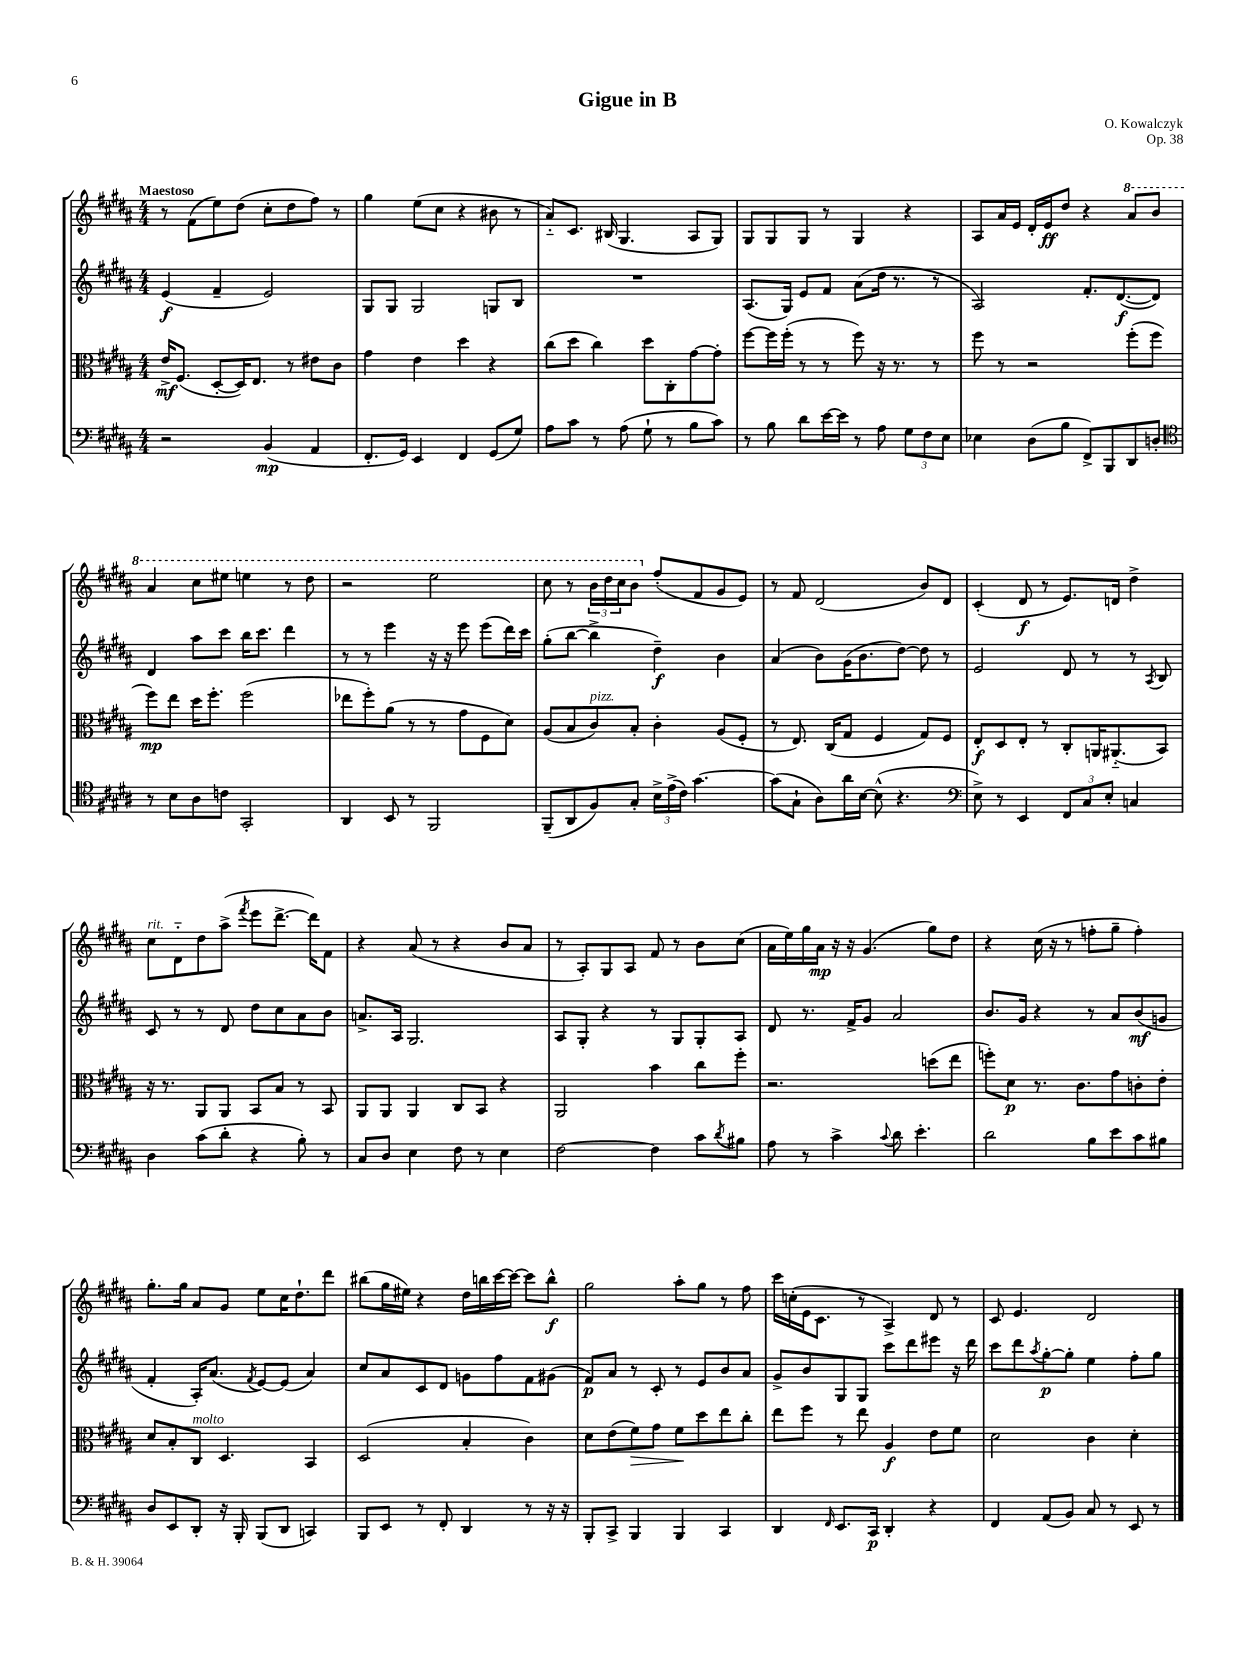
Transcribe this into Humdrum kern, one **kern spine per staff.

**kern	**dynam	**kern	**dynam	**kern	**dynam	**kern	**dynam
*part4	*part4	*part3	*part3	*part2	*part2	*part1	*part1
*staff4	*staff4	*staff3	*staff3	*staff2	*staff2	*staff1	*staff1
*clefF4	*	*clefC3	*	*clefG2	*	*clefG2	*
*k[f#c#g#d#a#]	*	*k[f#c#g#d#a#]	*	*k[f#c#g#d#a#]	*	*k[f#c#g#d#a#]	*
*M4/4	*	*M4/4	*	*M4/4	*	*M4/4	*
=1	=1	=1	=1	=1	=1	=1	=1
!	!	!	!	!	!	!LO:TX:a:B:t=Maestoso	!
2r	.	16e^/KL	mf	(4e/	f	8r	.
.	.	(8.F#/J	.	.	.	.	.
.	.	.	.	.	.	(8f#\L	.
.	.	[8D#'/L	.	4f#~/	.	8ee\)	.
.	.	16D#/K])	.	.	.	(8dd#\J	.
.	.	8.E/J	.	.	.	.	.
(4BB/	mp	.	.	2e/)	.	8cc#'\L	.
.	.	8r	.	.	.	8dd#\	.
4AA#/	.	8e#X\L	.	.	.	8ff#\J)	.
.	.	8c#\J	.	.	.	8r	.
=2	=2	=2	=2	=2	=2	=2	=2
8.FF#'/L	.	4g#\	.	8G#/L	.	4gg#\	.
.	.	.	.	8G#/J	.	.	.
16GG#/Jk)	.	.	.	.	.	.	.
4EE/	.	4e\	.	2G#/	.	(8ee\L	.
.	.	.	.	.	.	8cc#\J	.
4FF#/	.	4dd#\	.	.	.	4r	.
(8GG#/L	.	4r	.	8Gn/L	.	8b#X\	.
8G#/J)	.	.	.	8B/J	.	8r	.
=3	=3	=3	=3	=3	=3	=3	=3
8A#\L	.	(8cc#\L	.	1r	.	8a#/L)	.
8c#\J	.	8dd#\J	.	.	.	8.c#/J	.
8r	.	4cc#\)	.	.	.	.	.
.	.	.	.	.	.	(16B#X/	.
(8A#\	.	.	.	.	.	4.G#/	.
8G#`\	.	8dd#\L	.	.	.	.	.
8r	.	8C#'\	.	.	.	.	.
8B\L	.	[8g#\	.	.	.	8A#/L	.
8c#\J)	.	8g#'\J]	.	.	.	8G#/J)	.
=4	=4	=4	=4	=4	=4	=4	=4
8r	.	[8ff#\L	.	(8.A#/L	.	8G#/L	.
8B\	.	16ff#\L]	.	.	.	8G#/	.
.	.	(16ff#'\JJ	.	16G#/Jk)	.	.	.
8d#\L	.	8r	.	8e/L	.	8G#/J	.
[16e\L	.	8r	.	8f#/J	.	8r	.
16e\JJ]	.	.	.	.	.	.	.
8r	.	8ff#\)	.	(8a#\L	.	4G#/	.
8A#\	.	16r	.	16dd#\Jk	.	.	.
.	.	8.r	.	8.r	.	.	.
12G#\L	.	.	.	.	.	4r	.
12F#\	.	.	.	.	.	.	.
.	.	8r	.	8r	.	.	.
12E\J	.	.	.	.	.	.	.
=5	=5	=5	=5	=5	=5	=5	=5
4E-X\	.	8ff#\	.	2A#/)	.	8A#/L	.
.	.	8r	.	.	.	16a#/L	.
.	.	.	.	.	.	16e/JJ	.
(8D#\L	.	2r	.	.	.	16d#'/LL	.
.	.	.	.	.	.	16e/J	ff
8B\J	.	.	.	.	.	8dd#/J	.
8FF#^/L)	.	.	.	8.f#'/L	.	4r	.
8BBB/	.	.	.	.	.	.	.
.	.	.	.	([8.d#/	f	.	.
*	*	*	*	*	*	*8va	*
8DD#/	.	(8ff#'\L	.	.	.	8aa#/L	.
8Dn'/J	.	8ff#\J	.	8d#/J])	.	8bb/J	.
!!LO:LB:g=z
=6	=6	=6	=6	=6	=6	=6	=6
*clefC4	*	*	*	*	*	*	*
8r	.	8ff#\L)	mp	4d#/	.	4aa#/	.
8B\L	.	8ee\J	.	.	.	.	.
8A#\	.	16dd#\KL	.	8aa#\L	.	8ccc#\L	.
.	.	8.ff#'\J	.	.	.	.	.
8cn\J	.	.	.	8ccc#\J	.	8eee#X\J	.
2GG#'/	.	(2ff#\	.	16bb\KL	.	4eeen\	.
.	.	.	.	8.ccc#\J	.	.	.
.	.	.	.	4ddd#\	.	8r	.
.	.	.	.	.	.	8ddd#\	.
=7	=7	=7	=7	=7	=7	=7	=7
4AA#/	.	8ee-X\L	.	8r	.	2r	.
.	.	8ff#'\)	.	8r	.	.	.
8BB/	.	(8a#\J	.	4eee\	.	.	.
8r	.	8r	.	.	.	.	.
2FF#/	.	8r	.	16r	.	2eee\	.
.	.	.	.	16r	.	.	.
.	.	8g#\L	.	8eee\	.	.	.
.	.	8F#\	.	(8eee\L	.	.	.
.	.	8d#\J)	.	16ddd#\L)	.	.	.
.	.	.	.	16ccc#\JJ	.	.	.
=8	=8	=8	=8	=8	=8	=8	=8
(8FF#~/L	.	(8A#/L	.	(8gg#'\L	.	8ccc#\	.
8AA#/	.	8B/	.	[8bb\J	.	8r	.
!	!	!LO:TX:a:i:t=pizz.	!	!	!	!	!
8F#/)	.	8c#/)	.	4bb^\]	.	24bb\LL	.
.	.	.	.	.	.	24ddd#\	.
.	.	.	.	.	.	24ccc#\J	.
8G#'/J	.	8B'/J	.	.	.	8bb\J	.
*	*	*	*	*	*	*X8va	*
24B^\LL	.	4c#'\	.	4dd#~\)	f	(8ff#'/L	.
(24e^\	.	.	.	.	.	.	.
24c#\JJ)	.	.	.	.	.	.	.
[4.g#\	.	.	.	.	.	8f#/	.
.	.	(8A#/L	.	4b\	.	8g#/	.
.	.	8F#'/J	.	.	.	8e/J)	.
=9	=9	=9	=9	=9	=9	=9	=9
(8g#\L]	.	8r	.	(4a#/	.	8r	.
8G#`\J	.	8.E/)	.	.	.	8f#/	.
8A#\L)	.	.	.	8b\L)	.	(2d#/	.
.	.	(16C#/KL	.	.	.	.	.
16a#\L	.	8G#/J	.	(16g#\K	.	.	.
[16B\JJ	.	.	.	8.b\	.	.	.
(8B^^\]	.	4F#/	.	.	.	.	.
4.r	.	.	.	[8dd#\J)	.	.	.
.	.	8G#/L)	.	8dd#\]	.	8b/L)	.
.	.	8F#/J	.	8r	.	8d#/J	.
=10	=10	=10	=10	=10	=10	=10	=10
*clefF4	*	*	*	*	*	*	*
8E^\)	.	8E'/L	f	2e/	.	(4c#'/	.
8r	.	8D#/	.	.	.	.	.
4EE/	.	8E'/J	.	.	.	8d#/	f
.	.	8r	.	.	.	8r	.
12FF#/L	.	8C#'/L	.	8d#/	.	8.e/L)	.
12C#/	.	.	.	.	.	.	.
.	.	16AAn/K	.	8r	.	.	.
12E'/J	.	.	.	.	.	.	.
.	.	(8.AA#X/	.	.	.	16dn/Jk	.
4Cn/	.	.	.	8r	.	4dd#^\	.
.	.	.	.	8qA#/	.	.	.
.	.	8BB/J)	.	8B/	.	.	.
!!LO:LB:g=z
=11	=11	=11	=11	=11	=11	=11	=11
!	!	!	!	!	!	!LO:TX:a:i:t=rit.	!
4D#\	.	16r	.	8c#/	.	8cc#\L	.
.	.	8.r	.	.	.	.	.
.	.	.	.	8r	.	8d#\	.
(8c#\L	.	8AA#/L	.	8r	.	8dd#\	.
8d#'\J	.	8AA#/J	.	8d#/	.	(8aa#^\J	.
.	.	.	.	.	.	8qfff#/	.
4r	.	8BB/L	.	8dd#\L	.	8eee\L	.
.	.	8B/J	.	8cc#\	.	[8.ddd#^\J	.
8B'\)	.	8r	.	8a#\	.	.	.
.	.	.	.	.	.	16ddd#\KL])	.
8r	.	8BB/	.	8b\J	.	8f#\J	.
=12	=12	=12	=12	=12	=12	=12	=12
8C#/L	.	8AA#/L	.	8.an^/L	.	4r	.
8D#/J	.	8AA#/J	.	.	.	.	.
.	.	.	.	16A#/Jk	.	.	.
4E\	.	4AA#/	.	2.G#/	.	(8a#/	.
.	.	.	.	.	.	8r	.
8F#\	.	8C#/L	.	.	.	4r	.
8r	.	8BB/J	.	.	.	.	.
4E\	.	4r	.	.	.	8b/L	.
.	.	.	.	.	.	8a#/J	.
=13	=13	=13	=13	=13	=13	=13	=13
[2F#\	.	2AA#/	.	8A#/L	.	8r	.
.	.	.	.	8G#'/J	.	8A#'/L)	.
.	.	.	.	4r	.	8G#/	.
.	.	.	.	.	.	8A#/J	.
4F#\]	.	4b\	.	8r	.	8f#/	.
.	.	.	.	8G#/L	.	8r	.
8c#\L	.	8cc#\L	.	8G#'/	.	8b\L	.
8qd#/	.	.	.	.	.	.	.
8B#X\J	.	8ff#'\J	.	8A#/J	.	(8cc#\J	.
=14	=14	=14	=14	=14	=14	=14	=14
8A#\	.	2.r	.	8d#/	.	16a#\LL	.
.	.	.	.	.	.	16ee\)	.
8r	.	.	.	8.r	.	16gg#\	.
.	.	.	.	.	.	16a#\JJ	mp
4c#^\	.	.	.	.	.	16r	.
.	.	.	.	16f#^/KL	.	16r	.
.	.	.	.	8g#/J	.	(4.g#/	.
8qqc#/	.	.	.	.	.	.	.
8d#\	.	.	.	2a#/	.	.	.
4.e'\	.	.	.	.	.	.	.
.	.	(8ddn\L	.	.	.	8gg#\L)	.
.	.	8ee\J	.	.	.	8dd#\J	.
=15	=15	=15	=15	=15	=15	=15	=15
2d#\	.	8ffn'\L)	.	8.b/L	.	4r	.
.	.	8d#\J	p	.	.	.	.
.	.	.	.	16g#/Jk	.	.	.
.	.	8.r	.	4r	.	(16cc#\	.
.	.	.	.	.	.	16r	.
.	.	.	.	.	.	8r	.
.	.	8.c#\L	.	.	.	.	.
8B\L	.	.	.	8r	.	8ffn'\L	.
8e\	.	8g#\	.	8a#/L	.	8gg#~\J	.
8c#\	.	8cn'\	.	(8b/	mf	4ff'\)	.
8B#X\J	.	8e'\J	.	8gn/J	.	.	.
!!LO:LB:g=z
=16	=16	=16	=16	=16	=16	=16	=16
8D#/L	.	8d#/L	.	4f#'/	.	8.gg#'\L	.
8EE/	.	8B'/	.	.	.	.	.
.	.	.	.	.	.	16gg#\Jk	.
!	!	!LO:TX:a:i:t=molto	!	!	!	!	!
8DD#'/J	.	8C#/J	.	16A#'/KL)	.	8a#/L	.
.	.	.	.	(8.a#/J	.	.	.
16r	.	4.D#/	.	.	.	8g#/J	.
16BBB'/	.	.	.	.	.	.	.
.	.	.	.	8qf#/	.	.	.
(8BBB/L	.	.	.	[8e/L)	.	8ee\L	.
8DD#/J	.	.	.	(8e/J]	.	16cc#\K	.
.	.	.	.	.	.	8.dd#`\	.
4CCn/)	.	4BB/	.	4a#/)	.	.	.
.	.	.	.	.	.	8ddd#\J	.
=17	=17	=17	=17	=17	=17	=17	=17
8BBB/L	.	(2D#/	.	8cc#/L	.	(8bb#X\L	.
8EE/J	.	.	.	8a#/	.	16gg#\L	.
.	.	.	.	.	.	16ee#X\JJ)	.
8r	.	.	.	8c#/	.	4r	.
8FF#'/	.	.	.	8d#/J	.	.	.
4DD#/	.	4B'/	.	8gn\L	.	16dd#\LL	.
.	.	.	.	.	.	16bbn\	.
.	.	.	.	8ff#\	.	[16ccc#\	.
.	.	.	.	.	.	16ccc#\JJ_	.
8r	.	4c#\)	.	8f#\	.	8ccc#\L]	.
16r	.	.	.	(8g#X\J	.	8bb^^\J	f
16r	.	.	.	.	.	.	.
=18	=18	=18	=18	=18	=18	=18	=18
8BBB'/L	.	8d#\L	.	8f#/L)	p	2gg#\	.
8CC#^/J	.	(8e\	.	8a#/J	.	.	.
!	!	!	!LO:HP:b	!	!	!	!
4BBB/	.	8f#\)	>	8r	.	.	.
.	.	8g#\J	.	8c#'/	.	.	.
4BBB/	.	8f#\L	.	8r	.	8aa#'\L	.
.	.	8dd#\	]	8e/L	.	8gg#\J	.
4CC#/	.	8ee\	.	8b/	.	8r	.
.	.	8cc#'\J	.	8a#/J	.	8ff#\	.
=19	=19	=19	=19	=19	=19	=19	=19
4DD#/	.	8ee\L	.	8g#^/L	.	16ccc#\LL	.
.	.	.	.	.	.	(16ccn'\	.
.	.	8ff#\J	.	8b/	.	16e\J	.
.	.	.	.	.	.	8.c#\J	.
16qqFF#/	.	.	.	.	.	.	.
8.EE/L	.	8r	.	8G#/	.	.	.
.	.	8ee\	.	8G#/J	.	8r	.
16CC#/Jk	p	.	.	.	.	.	.
4DD#'/	.	4A#/	f	8ccc#\L	.	4A#^/)	.
.	.	.	.	8ddd#\	.	.	.
4r	.	8e\L	.	8eee#X\J	.	8d#/	.
.	.	8f#\J	.	16r	.	8r	.
.	.	.	.	16ddd#\	.	.	.
=20	=20	=20	=20	=20	=20	=20	=20
4FF#/	.	2d#\	.	8ccc#\L	.	8c#/	.
.	.	.	.	8ddd#\	.	4.e/	.
.	.	.	.	8qaa#/	.	.	.
(8AA#/L	.	.	.	[8gg#'\	p	.	.
8BB/J)	.	.	.	8gg#'\J]	.	.	.
8C#/	.	4c#\	.	4ee\	.	2d#/	.
8r	.	.	.	.	.	.	.
8EE/	.	4d#'\	.	8ff#'\L	.	.	.
8r	.	.	.	8gg#\J	.	.	.
==	==	==	==	==	==	==	==
*-	*-	*-	*-	*-	*-	*-	*-
